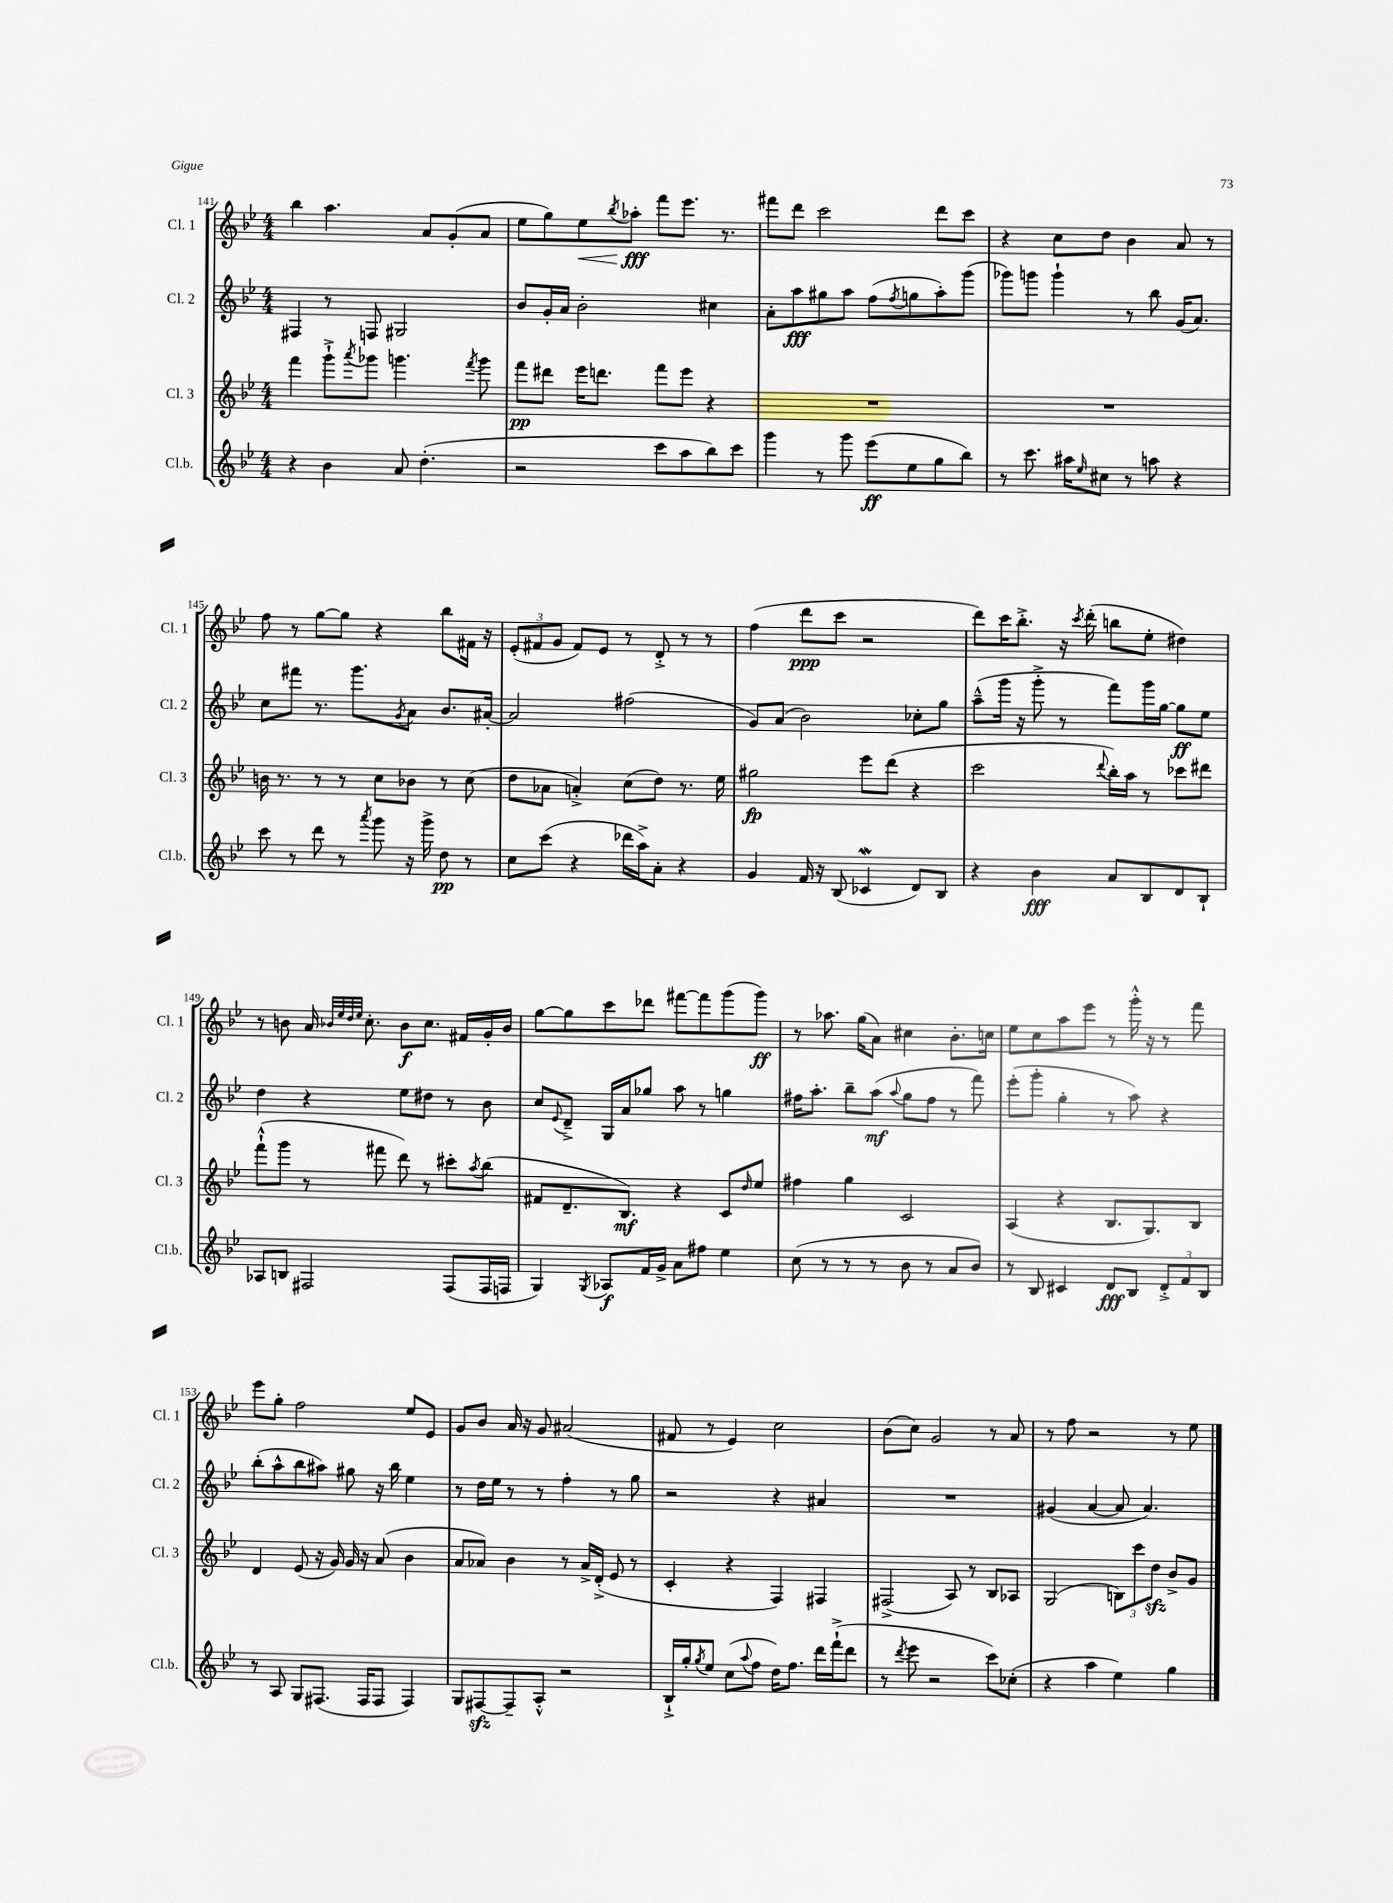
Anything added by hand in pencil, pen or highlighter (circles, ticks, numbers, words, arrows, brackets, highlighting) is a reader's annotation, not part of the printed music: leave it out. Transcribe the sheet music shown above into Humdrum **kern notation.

**kern	**dynam	**kern	**dynam	**kern	**dynam	**kern	**dynam
*part4	*part4	*part3	*part3	*part2	*part2	*part1	*part1
*staff4	*staff4	*staff3	*staff3	*staff2	*staff2	*staff1	*staff1
*I"Cl.b.	*	*I"Cl. 3	*	*I"Cl. 2	*	*I"Cl. 1	*
*I'Cl.b.	*	*I'Cl. 3	*	*I'Cl. 2	*	*I'Cl. 1	*
*clefG2	*	*clefG2	*	*clefG2	*	*clefG2	*
*k[b-e-]	*	*k[b-e-]	*	*k[b-e-]	*	*k[b-e-]	*
*M4/4	*	*M4/4	*	*M4/4	*	*M4/4	*
=141	=141	=141	=141	=141	=141	=141	=141
4r	.	4fff\	.	4F#X/	.	4bb-\	.
4b-\	.	8ggg`^\L	.	8r	.	4.aa\	.
.	.	8qaaa/	.	.	.	.	.
.	.	8ggg-X\J	.	8Fn/	.	.	.
8a/	.	4.gggn\	.	2G#X/	.	.	.
(4.dd'\	.	.	.	.	.	8a/L	.
.	.	.	.	.	.	(8g'/	.
.	.	8qfff/	.	.	.	.	.
.	.	8ggg\	.	.	.	8a/J	.
=142	=142	=142	=142	=142	=142	=142	=142
2r	.	8fff\L	pp	8b-/L	.	8ee-\L	.
.	.	8ddd#X\J	.	16g'/L	.	8gg\)	.
.	.	.	.	16a/JJ	.	.	.
!	!	!	!	!	!	!	!LO:HP:b
.	.	16eee-\KL	.	2b-'\	.	8ee-\	<
.	.	8.dddn\J	.	.	.	.	.
.	.	.	.	.	.	8qbb-/	.
.	.	.	.	.	.	8aa-X'\J	fff
8ccc\L	.	8fff\L	.	.	.	8fff\L	[
8aa\	.	8eee-\J	.	.	.	8.eee-\J	.
8bb-\)	.	4r	.	4cc#X\	.	.	.
.	.	.	.	.	.	8.r	.
8ccc\J	.	.	.	.	.	.	.
=143	=143	=143	=143	=143	=143	=143	=143
4ggg\	.	1r	.	8a'\L	.	8fff#X\L	.
.	.	.	.	8aa\	fff	8ddd\J	.
8r	.	.	.	8gg#X\	.	2ccc\	.
8ggg\	.	.	.	8aa\J	.	.	.
(8eee-\L	ff	.	.	(8ff\L	.	.	.
.	.	.	.	8qff/	.	.	.
8ee-\	.	.	.	8ggn\	.	.	.
8gg\	.	.	.	8aa'\)	.	8ddd\L	.
8bb-\J)	.	.	.	(8ggg\J	.	8ccc\J	.
=144	=144	=144	=144	=144	=144	=144	=144
8r	.	1r	.	8ggg-X\L)	.	4r	.
8.ccc\	.	.	.	8gggn\J	.	.	.
.	.	.	.	4ggg`\	.	8cc\L	.
16aa#X\KL	.	.	.	.	.	.	.
16qqee-/	.	.	.	.	.	.	.
8cc#X\J	.	.	.	.	.	8dd\J	.
8r	.	.	.	8r	.	4b-\	.
8aan\	.	.	.	8bb-\	.	.	.
4r	.	.	.	(16g/KL	.	8a/	.
.	.	.	.	8.a/J)	.	.	.
.	.	.	.	.	.	8r	.
!!LO:LB:g=z
=145	=145	=145	=145	=145	=145	=145	=145
8ccc\	.	16bn\	.	8cc\L	.	8ff\	.
.	.	8.r	.	.	.	.	.
8r	.	.	.	8fff#X\J	.	8r	.
8ddd\	.	8r	.	8.r	.	[8gg\L	.
8r	.	8r	.	.	.	8gg\J]	.
.	.	.	.	8.ggg\L	.	.	.
8qaaa/	.	.	.	.	.	.	.
8ggg\	.	8cc\L	.	.	.	4r	.
.	.	.	.	8qg/	.	.	.
16r	.	8b-X\J	.	8a\J	.	.	.
16ggg^\	.	.	.	.	.	.	.
8dd\	pp	8r	.	8.b-/L	.	8bb-\L	.
8r	.	(8cc\	.	.	.	16f#X\Jk	.
.	.	.	.	[16a#X'/Jk	.	16r	.
=146	=146	=146	=146	=146	=146	=146	=146
8cc\L	.	8dd\L	.	2a#/]	.	(12e-'/L	.
.	.	.	.	.	.	12f#X/	.
(8ccc\J	.	8a-X\J	.	.	.	.	.
.	.	.	.	.	.	12g/J	.
4r	.	4an'^/)	.	.	.	8f#/L)	.
.	.	.	.	.	.	8e-/J	.
16ddd-X\LL	.	(8cc\L	.	(2ff#X\	.	8r	.
16aa^\J)	.	.	.	.	.	.	.
8a'\J	.	8dd\J)	.	.	.	8d'^/	.
4r	.	8.r	.	.	.	8r	.
.	.	.	.	.	.	8r	.
.	.	16ee-\	.	.	.	.	.
=147	=147	=147	=147	=147	=147	=147	=147
4g/	.	2gg#X\	fp	8g/L)	.	(4ff\	.
.	.	.	.	(8a/J	.	.	.
16f/	.	.	.	2b-\)	.	8ddd\L	ppp
16r	.	.	.	.	.	.	.
(8B-/	.	.	.	.	.	8ccc\J	.
4c-Xw/	.	8eee-\L	.	.	.	2r	.
.	.	(8ddd\J	.	.	.	.	.
8d/L)	.	4r	.	8cc-X'\L	.	.	.
8B-/J	.	.	.	8gg\J	.	.	.
=148	=148	=148	=148	=148	=148	=148	=148
4r	.	2ccc\	.	(8aa~^^\L	.	8ddd\L)	.
.	.	.	.	16ggg\Jk	.	16ccc\K	.
.	.	.	.	16r	.	8.bb-'^\J	.
4b-\	fff	.	.	8ggg'^\	.	.	.
.	.	.	.	8r	.	16r	.
.	.	.	.	.	.	8qccc/	.
.	.	.	.	.	.	(16ddd'\	.
.	.	8qqddd/	.	.	.	.	.
8a/L	.	16bb-'\LL)	.	8fff\L)	.	8bbn\L	.
.	.	16aa\JJ	.	.	.	.	.
8B-/	.	8r	.	16ggg\L	.	8ee-'\J	.
.	.	.	.	[16gg\JJ	.	.	.
8d/	.	8ccc-X\L	.	8gg\L]	ff	4dd#X\)	.
8B-`/J	.	8ddd#X\J	.	8ee-\J	.	.	.
!!LO:LB:g=z
=149	=149	=149	=149	=149	=149	=149	=149
8A-X/L	.	(8fff`^^\L	.	4dd\	.	8r	.
8Bn/J	.	8ggg\J	.	.	.	8bn\	.
2F#X/	.	8r	.	4r	.	16a/	.
.	.	.	.	.	.	32qqb-X/LLL	.
.	.	.	.	.	.	32qqee-/	.
.	.	.	.	.	.	32qqdd/	.
.	.	.	.	.	.	32qqee-/JJJ	.
.	.	.	.	.	.	8.cc'\	.
.	.	8fff#X\	.	.	.	.	.
.	.	8ddd\)	.	8ee-\L	.	8b-\L	f
.	.	8r	.	8dd#X\J	.	8.cc\J	.
(8F#/L	.	8ccc#X'\L	.	8r	.	.	.
.	.	.	.	.	.	16f#X/LL	.
.	.	8qaa/	.	.	.	.	.
16F#/L	.	(8bb-\J	.	8b-\	.	16g'/	.
16Fn/JJ	.	.	.	.	.	16b-/JJ	.
=150	=150	=150	=150	=150	=150	=150	=150
4G/)	.	8f#X/L	.	8cc/L	.	[8gg\L	.
.	.	.	.	8qqe-/	.	.	.
.	.	8.d~/	.	8d~^/J	.	8gg\]	.
8qG/	.	.	.	.	.	.	.
8A-X/L	f	.	.	16G/LL	.	8ccc\	.
.	.	8.B-/J)	mf	16a/J	.	.	.
16f/L	.	.	.	8gg-X/J	.	8ddd-X\J	.
16g^/JJ	.	.	.	.	.	.	.
8a\L	.	4r	.	8aa\	.	[8fff#X\L	.
8ff#X\J	.	.	.	8r	.	8fff#\]	.
4ee-\	.	8c/L	.	4ggn\	.	(8ggg\	.
.	.	16qqdd/	.	.	.	.	.
.	.	8ee-/J	.	.	.	8ggg\J)	ff
=151	=151	=151	=151	=151	=151	=151	=151
(8cc\	.	4ff#X\	.	16ff#X\KL	.	8r	.
.	.	.	.	8.aa'\J	.	.	.
8r	.	.	.	.	.	8.aa-X\	.
8r	.	4gg\	.	8bb-~\L	.	.	.
.	.	.	.	.	.	(16gg\KL	.
8r	.	.	.	(8aa\J	mf	8a\J)	.
.	.	.	.	8qqaa/	.	.	.
8b-\	.	2c/	.	8gg\L	.	4cc#X\	.
8r	.	.	.	8ff#\J	.	.	.
8a/L	.	.	.	8r	.	8.b-'\L	.
8b-/J)	.	.	.	8fff\)	.	.	.
.	.	.	.	.	.	16ccn\Jk	.
=152	=152	=152	=152	=152	=152	=152	=152
8r	.	(4A/	.	(8eee-'\L	.	8ee-\L	.
8B-/	.	.	.	8ggg'\J	.	8cc\	.
4c#X/	.	4r	.	4gg'\	.	8aa\	.
.	.	.	.	.	.	8eee-\J	.
8d/L	fff	8.B-/L	.	8r	.	8r	.
8B-/J	.	.	.	8aa\)	.	16ggg'^^\	.
.	.	8.G/)	.	.	.	16r	.
12d'^/L	.	.	.	4r	.	8r	.
12f/	.	.	.	.	.	.	.
.	.	8B-/J	.	.	.	8fff\	.
12B-/J	.	.	.	.	.	.	.
!!LO:LB:g=z
=153	=153	=153	=153	=153	=153	=153	=153
8r	.	4d/	.	(8bb-'\L	.	8eee-\L	.
8A/	.	.	.	8aa^^\	.	8gg'\J	.
8G/L	.	(8e-/	.	8bb-\	.	2ff\	.
(8.F#X/J	.	16r	.	8aa#X\J)	.	.	.
.	.	16g/)	.	.	.	.	.
.	.	16g/	.	8gg#X\	.	.	.
16F#/KL	.	16r	.	.	.	.	.
8F#/J	.	(8a/	.	16r	.	.	.
.	.	.	.	16bb-\	.	.	.
4F#/)	.	4b-\	.	4ee-\	.	8ee-/L	.
.	.	.	.	.	.	8e-/J	.
=154	=154	=154	=154	=154	=154	=154	=154
8G/L	.	8a/L	.	8r	.	8g/L	.
[8F#Xzz/	.	8a-X/J)	.	16dd\LL	.	8b-/J	.
.	.	.	.	16ee-\JJ	.	.	.
8F#~/]	.	4b-\	.	8r	.	16a/	.
.	.	.	.	.	.	16r	.
8A'^^/J	.	.	.	8r	.	8g/	.
2r	.	8r	.	4ff'\	.	(2a#X/	.
.	.	16a-^/LL	.	.	.	.	.
.	.	(16d'^/JJ	.	.	.	.	.
.	.	8e-/	.	8r	.	.	.
.	.	8r	.	8gg\	.	.	.
=155	=155	=155	=155	=155	=155	=155	=155
16B-`^/LL	.	4c'/	.	2r	.	8f#X/	.
16gg'/J	.	.	.	.	.	.	.
8qgg/	.	.	.	.	.	.	.
8ee-/J	.	.	.	.	.	8r	.
(8cc\L	.	4r	.	.	.	4e-/)	.
8qqaa/	.	.	.	.	.	.	.
8ff\J	.	.	.	.	.	.	.
16dd\KL)	.	4F/)	.	4r	.	2cc\	.
8.ff\J	.	.	.	.	.	.	.
16ddd\LL	.	4F#X/	.	4a#X/	.	.	.
(16fff`^\J	.	.	.	.	.	.	.
8ddd\J	.	.	.	.	.	.	.
=156	=156	=156	=156	=156	=156	=156	=156
8r	.	(2F#X^/	.	1r	.	(8b-\L	.
8qddd/	.	.	.	.	.	.	.
8eee-\	.	.	.	.	.	8cc\J)	.
2r	.	.	.	.	.	2g/	.
.	.	8A/)	.	.	.	.	.
.	.	8r	.	.	.	.	.
8ccc\L)	.	8B-/L	.	.	.	8r	.
(8cc-X'\J	.	8A-X/J	.	.	.	8a/	.
=157	=157	=157	=157	=157	=157	=157	=157
4r	.	(2G/	.	(4g#X/	.	8r	.
.	.	.	.	.	.	8ff\	.
4aa\	.	.	.	[4a/	.	2r	.
4ee-\)	.	12Bn\L)	.	8a/]	.	.	.
.	.	12ccc\	.	.	.	.	.
.	.	.	.	4.a/)	.	.	.
.	.	12ddzz\J	.	.	.	.	.
4gg\	.	8b-^/L	.	.	.	8r	.
.	.	8g/J	.	.	.	8ee-\	.
==	==	==	==	==	==	==	==
*-	*-	*-	*-	*-	*-	*-	*-
